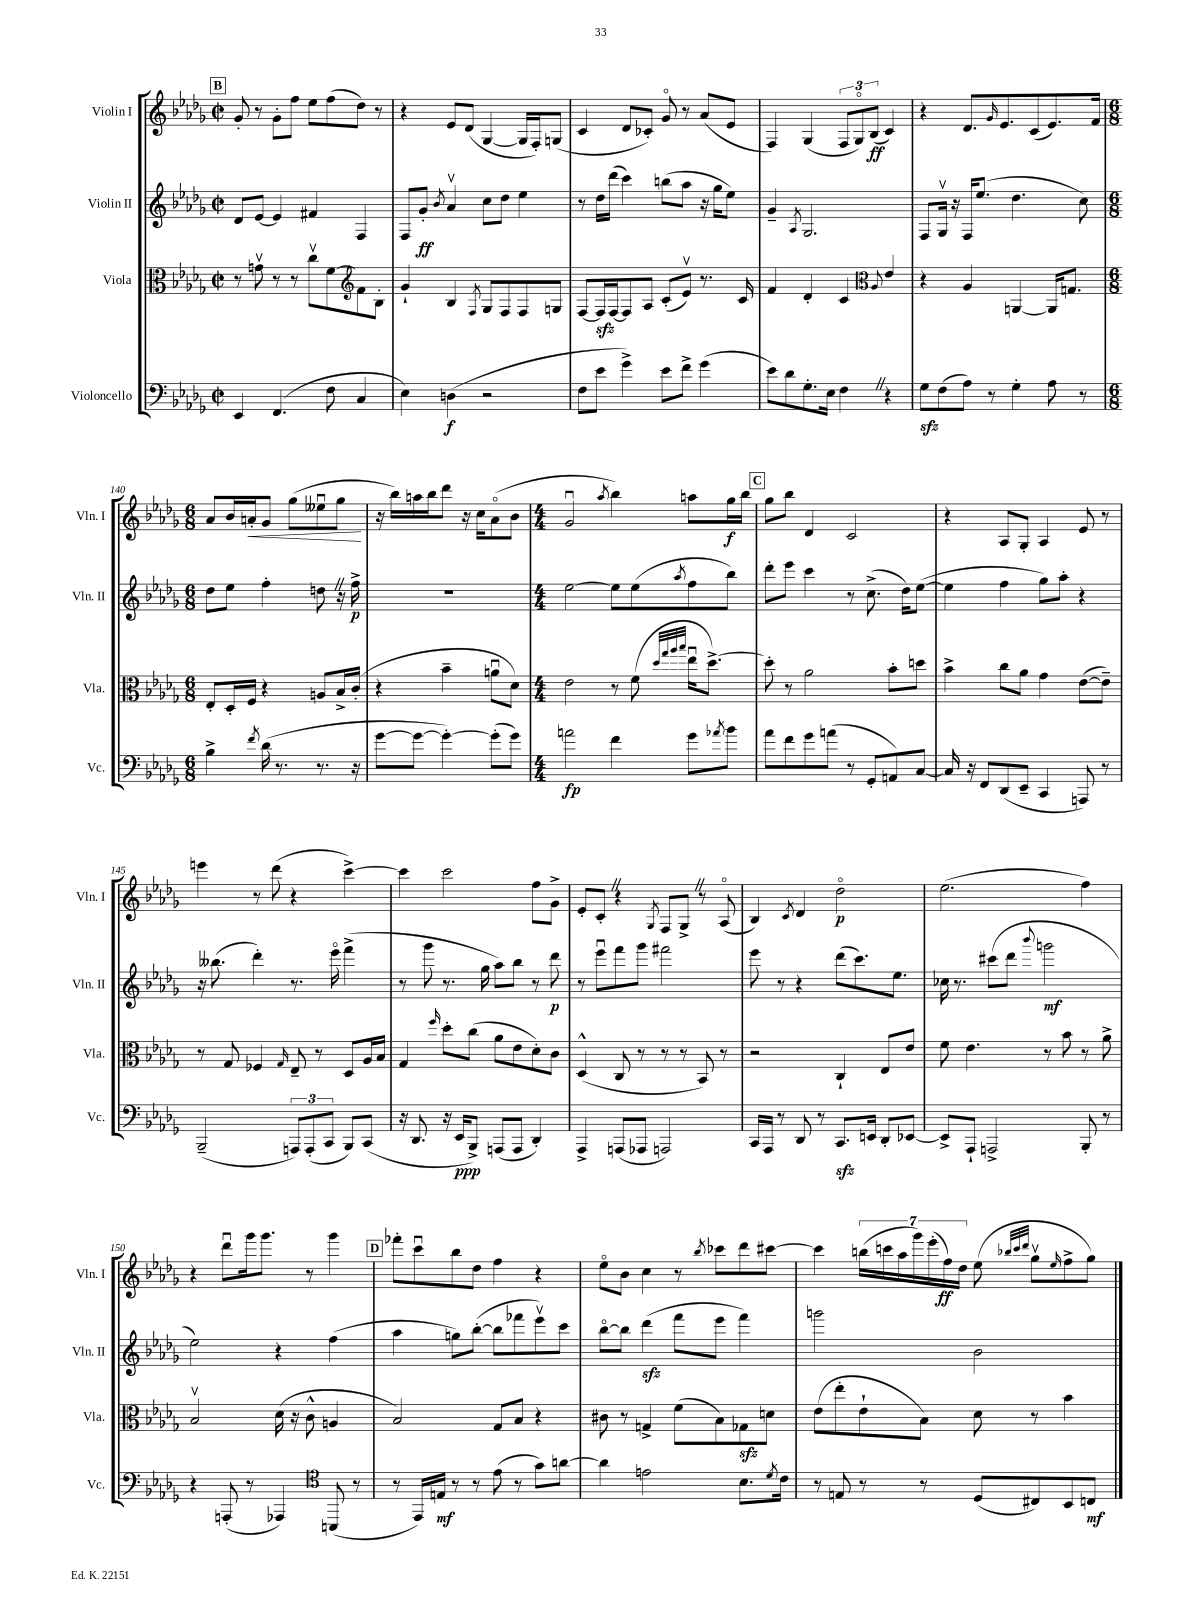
<<
\new StaffGroup <<
\new Staff = "s0" \with { instrumentName = "Violin I" shortInstrumentName = "Vln. I" } {
    \clef treble \key des \major \defaultTimeSignature \time 2/2
    \mark \markup { \box "B" } ges'8-. r8 ges'8-. f''8 ees''8 f''8( des''8) r8 |
    r4 ees'8 des'8( ges4~ ges16 f16-.) g8( |
    c'4 des'8 ces'8-.) ges'8\flageolet r8 aes'8( ees'8 |
    f4) ges4( \tuplet 3/2 { f8 ges8\flageolet) bes8\ff( } c'4) |
    r4 des'8. \grace { ges'16 } ees'8. c'8( ees'8.) f'16 |
    \numericTimeSignature \time 6/8 aes'8 bes'16 a'16-.\< ges'8 ges''8( eeses''8\downbow ges''8\! |
    r16 bes''16) a''16 bes''16 des'''8 r16 c''16 aes'8\flageolet( bes'8 |
    \numericTimeSignature \time 4/4 ges'2\downbow \acciaccatura { aes''8 } bes''4) a''8 ges''16\f bes''16 |
    \mark \markup { \box "C" } ges''8 bes''8 des'4 c'2 |
    r4 aes8 ges8-. aes4 ees'8 r8 |
    e'''4 r8 des'''8( r4 c'''4~->) |
    c'''4 c'''2 f''8 ges'8-> |
    ees'8-. c'8-. \once \override BreathingSign.text = \markup { \musicglyph "scripts.caesura.straight" } \breathe r4 \acciaccatura { ges8 } f8 ges8-> \once \override BreathingSign.text = \markup { \musicglyph "scripts.caesura.straight" } \breathe r8 aes8\flageolet( |
    bes4) \acciaccatura { c'8 } des'4 des''2\flageolet\p |
    ees''2.( f''4) |
    r4 des'''8\downbow ges'''16 ges'''8. r8 ges'''4 |
    \mark \markup { \box "D" } fes'''8-. c'''8\downbow bes''8 des''8 f''4 r4 |
    ees''8\flageolet bes'8 c''4 r8 \acciaccatura { bes''8 } ces'''8 des'''8 cis'''8~ |
    cis'''4 \tuplet 7/4 { b''16( c'''16 aes''16 ges'''16) ees'''16-.( f''16\ff) des''16 } ees''8( \grace { bes''32 c'''32 des'''32 } ges''8\upbow \grace { ees''16 } f''8-> ges''8) \bar "|." |
}
\new Staff = "s1" \with { instrumentName = "Violin II" shortInstrumentName = "Vln. II" } {
    \clef treble \key des \major \defaultTimeSignature \time 2/2
    \mark \markup { \box "B" } des'8 ees'8~ ees'4 fis'4 f4 |
    f8 ges'8-.\ff \acciaccatura { bes'8 } aes'4\upbow c''8 des''8 ees''4 |
    r8 des''16 des'''16( c'''4) b''8( aes''8 r16 ges''16 ees''8) |
    ges'4-- \acciaccatura { aes8 } ges2. |
    f8 ges16\upbow r16 f16 ees''8.( des''4. c''8) |
    \numericTimeSignature \time 6/8 des''8 ees''8 f''4-. d''8 \once \override BreathingSign.text = \markup { \musicglyph "scripts.caesura.straight" } \breathe r16 f''16->\p |
    R2. |
    \numericTimeSignature \time 4/4 ees''2~ ees''8 ees''8( \acciaccatura { aes''8 } f''8 bes''8) |
    \mark \markup { \box "C" } des'''8-. ees'''8 c'''4 r8 c''8.->( des''16) ees''8~( |
    ees''4 f''4 ges''8) aes''8-. r4 |
    r16 beses''8.( des'''4-.) r8. ees'''16\flageolet f'''4->( |
    r8 ges'''8 r8. ges''16 aes''8) bes''8 r8 des'''8\p |
    r8 ees'''8\downbow f'''8 ges'''8 fis'''2 |
    ees'''8 r8 r4 des'''8( c'''8.) ees''8. |
    ces''16 r8. cis'''8( des'''8 \appoggiatura { bes'''8 } g'''2\mf |
    ees''2) r4 f''4( |
    \mark \markup { \box "D" } aes''4 g''8) bes''8~-.( bes''8 fes'''8 ees'''8\upbow) c'''8 |
    bes''8~\flageolet bes''8 des'''4\sfz( f'''8 ees'''8 f'''4) |
    g'''2 bes'2 \bar "|." |
}
\new Staff = "s2" \with { instrumentName = "Viola" shortInstrumentName = "Vla." } {
    \clef alto \key des \major \defaultTimeSignature \time 2/2
    \mark \markup { \box "B" } r8 g'8\upbow r8 r8 c''8\upbow f'8~ f'8 bes8-. |
    \clef treble ges'4-! bes4 \acciaccatura { f8 } ges8 f8 f8 g8 |
    f8~ f16\sfz f16~ f8 aes8 c'8-.( ees'8\upbow) r8. c'16 |
    f'4 des'4-. c'4 \appoggiatura { ges'8 } ees'4 |
    \clef alto r4 aes4 a,4~ a,16 g8. |
    \numericTimeSignature \time 6/8 ees8-. des16-. f16 r4 a8 bes16-> c'16-.( |
    r4 bes'4-- a'8\downbow des'8) |
    \numericTimeSignature \time 4/4 ees'2 r8 f'8( \grace { des''32 ges''32 aes''32 bes''32 } ees''16\downbow des''8.~->) |
    \mark \markup { \box "C" } des''8-. r8 aes'2 bes'8-. d''8 |
    bes'4-> c''8 aes'8 ges'4 ees'8~( ees'8--) |
    r8 ges8 fes4 \grace { ges16 } ees8-- r8 des8 aes16 bes16 |
    ges4 \grace { f''16 } des''8-. c''8( aes'8 ees'8 des'8-.) c'8 |
    des4-^( c8 r8 r8 r8 bes,8) r8 |
    r2 c4-! ees8 ees'8 |
    f'8 ees'4. r8 bes'8 r8 aes'8-> |
    bes2\upbow des'16( r16 c'8-^ a4 |
    \mark \markup { \box "D" } bes2) ges8 bes8 r4 |
    cis'8 r8 g4-> f'8( bes8) ges8\sfz d'8 |
    ees'8( ees''8-. ees'8-! bes8) des'8 r8 bes'4 \bar "|." |
}
\new Staff = "s3" \with { instrumentName = "Violoncello" shortInstrumentName = "Vc." } {
    \clef bass \key des \major \defaultTimeSignature \time 2/2
    \mark \markup { \box "B" } ees,4 f,4.( f8 c4 |
    ees4) d4\f( r2 |
    f8 ees'8 ges'4->) ees'8 f'8-> ges'4( |
    ees'8) des'8 ges8.-. ees16 f4 \once \override BreathingSign.text = \markup { \musicglyph "scripts.caesura.straight" } \breathe r4 |
    ges8\sfz f8( aes8) r8 ges4-. aes8 r8 |
    \numericTimeSignature \time 6/8 bes4-> \acciaccatura { f'8 } des'16( r8. r8. r16 |
    ges'8~ ges'8~ ges'4~-.) ges'8-.( ges'8) |
    \numericTimeSignature \time 4/4 a'2\fp f'4 ges'8 \acciaccatura { aes'8 } bes'8 |
    \mark \markup { \box "C" } aes'8 f'8 ges'8 a'8( r8 ges,8-. a,8) c8~ |
    c16 r16 f,8 des,8( ees,8-- c,4 a,,8) r8 |
    bes,,2--( \tuplet 3/2 { a,,8) a,,8-.( c,8 } bes,,8) c,8( |
    r16 des,8. r16 ees,16\ppp bes,,8->) a,,8( a,,8 des,4-.) |
    aes,,4-> a,,8( aes,,8 a,,2) |
    c,16 aes,,16 r8 des,8 r8 c,8.\sfz e,16 des,8-. ees,8~ |
    ees,8-> aes,,8-! a,,2-> bes,,8-. r8 |
    r4 a,,8-.( r8 aes,,4) b,,8( r8 |
    \mark \markup { \box "D" } \clef tenor r8 ees,16) e16\mf r8 r8 ees'8( r8 ges'8) a'8~ |
    a'4 e'2 bes8. \acciaccatura { des'8 } c'16 |
    r8 e8 r8 r8 des8( cis8) bes,8 c8\mf \bar "|." |
}
>>
>>
\layout { \context { \Score currentBarNumber = #135 } }
